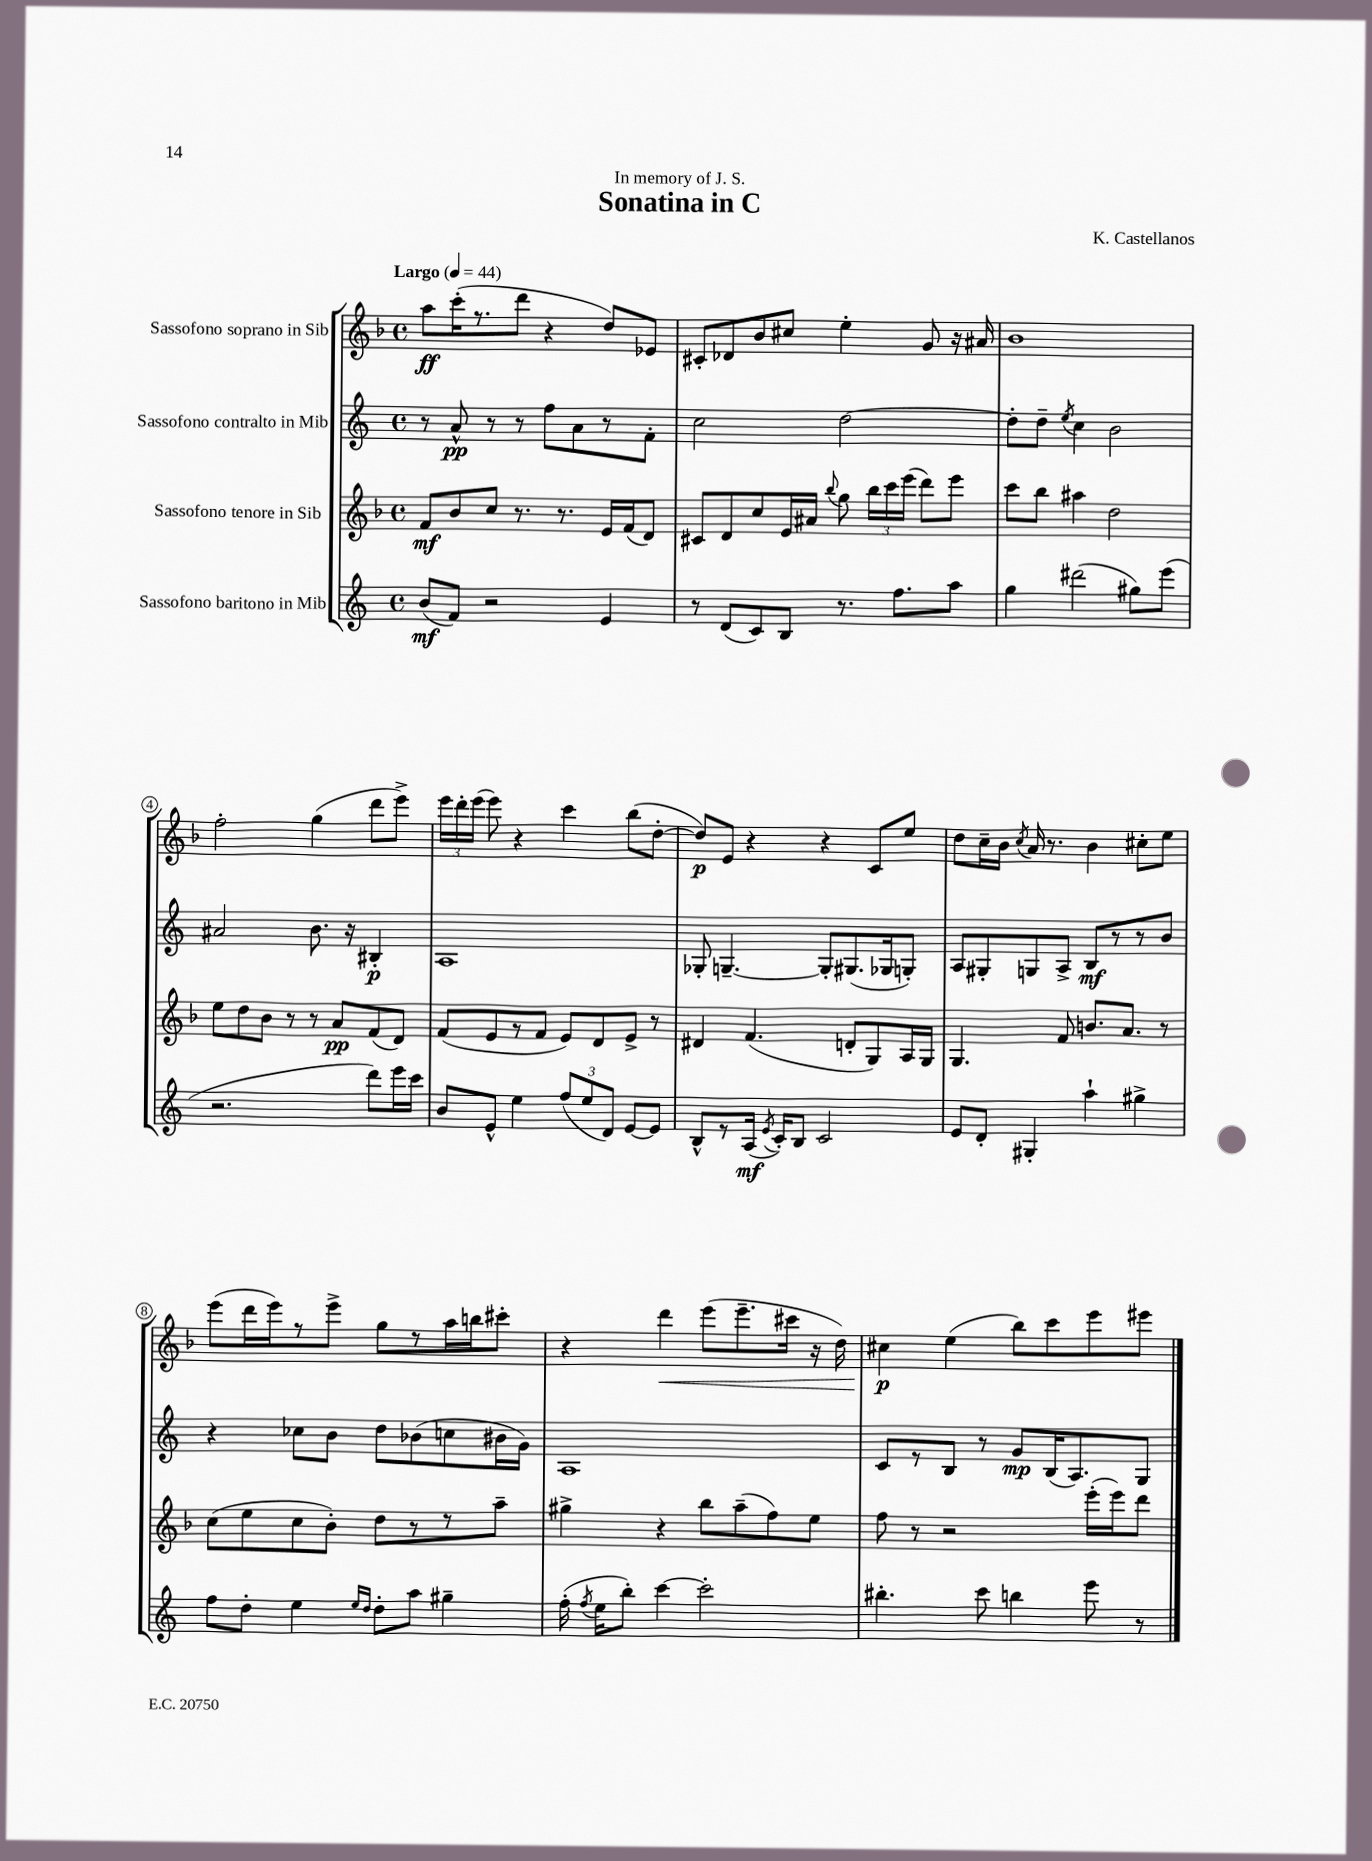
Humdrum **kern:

**kern	**kern	**kern	**kern
*staff4	*staff3	*staff2	*staff1
*clefG2	*clefG2	*clefG2	*clefG2
*k[]	*k[b-]	*k[]	*k[b-]
*M4/4	*M4/4	*M4/4	*M4/4
*met(c)	*met(c)	*met(c)	*met(c)
*MM44	*MM44	*MM44	*MM44
(8b	8f	8r	8aa
8f)	8b-	8a^^	(16ccc'
.	.	.	8.r
2r	8cc	8r	.
.	8.r	8r	8ddd
.	.	8ff	4r
.	8.r	.	.
.	.	8a	.
4e	16e	8r	8dd)
.	(16f	.	.
.	8d)	8f'	8e-
=	=	=	=
8r	8c#	2cc	8c#'
(8d	8d	.	8d-
8c)	8cc	.	8b-
8B	16e	.	8cc#
.	16a#	.	.
.	8qqbb-	.	.
8.r	8gg	[2dd	4ee'
.	24bb-	.	.
.	24ccc	.	.
8.ff	.	.	.
.	(24eee	.	.
.	8ddd)	.	8g
8aa	8eee	.	16r
.	.	.	16a#
=	=	=	=
4gg	8ccc	8dd']	1b-
.	8bb-	8dd~	.
.	.	8qee	.
(2ddd#	4aa#	4cc	.
.	2dd	2b	.
8gg#)	.	.	.
(8eee	.	.	.
=	=	=	=
2.r	8ee	2a#	2ff'
.	8dd	.	.
.	8b-	.	.
.	8r	.	.
.	8r	8.b	(4gg
.	8a	.	.
.	.	16r	.
8ddd)	(8f	4B#'	8ddd
16eee	8d)	.	8eee^)
16ccc	.	.	.
=	=	=	=
8b	(8f	1A	24eee
.	.	.	24ddd'
.	.	.	(24eee
8e^^	8e	.	8eee)
4ee	8r	.	4r
.	8f	.	.
(12ff	8e)	.	4ccc
12ee	.	.	.
.	8d	.	.
12d)	.	.	.
[8e	8e^	.	(8bb-
8e]	8r	.	[8dd'
=	=	=	=
8B^^	4d#	8G-'	8dd])
8r	.	[4.G~	8e
(16A	(4.f	.	4r
8qe	.	.	.
16c')	.	.	.
8B	.	.	.
2c	.	8G']	4r
.	8d'	(8.G#	.
.	8G)	.	8c
.	.	16G-	.
.	16A	8G')	8ee
.	16G	.	.
=	=	=	=
8e	4.G	8A	8dd
8d'	.	8G#'	16cc~
.	.	.	16b-
.	.	.	8qcc
4G#'	.	8G	16a
.	.	.	8.r
.	8f	8A^	.
4aa`	8.b	8B	4b-
.	.	8r	.
.	8.a	.	.
4gg#^	.	8r	8cc#'
.	8r	8b	8ee
=	=	=	=
8ff	(8cc	4r	(8eee
8dd'	8ee	.	16ddd
.	.	.	16eee)
4ee	8cc	8cc-	8r
.	8b-')	8b	8eee^
16qqee	.	.	.
16qqdd	.	.	.
8dd'	8dd	8dd	8gg
8aa	8r	(8b-	8r
4gg#~	8r	8cc	16aa
.	.	.	16bb
.	8aa~	16b#	8ccc#'
.	.	16g)	.
=	=	=	=
(16ff'	4gg#^	1A	4r
8qff	.	.	.
16ee	.	.	.
8bb')	.	.	.
[4ccc	4r	.	4ddd
2ccc']	8bb-	.	(8eee
.	(8aa~	.	8.eee~
.	8ff)	.	.
.	.	.	16ccc#
.	8ee	.	16r
.	.	.	16dd)
=	=	=	=
4.bb#'	8ff	8c	4cc#
.	8r	8r	.
.	2r	8B	(4ee
8ccc	.	8r	.
4bb	.	8g	8bb-)
.	.	(16B	8ccc
.	.	8.A)	.
8eee	(16eee'	.	8eee
.	16eee)	.	.
8r	8ddd	8G	8eee#
==	==	==	==
*-	*-	*-	*-
